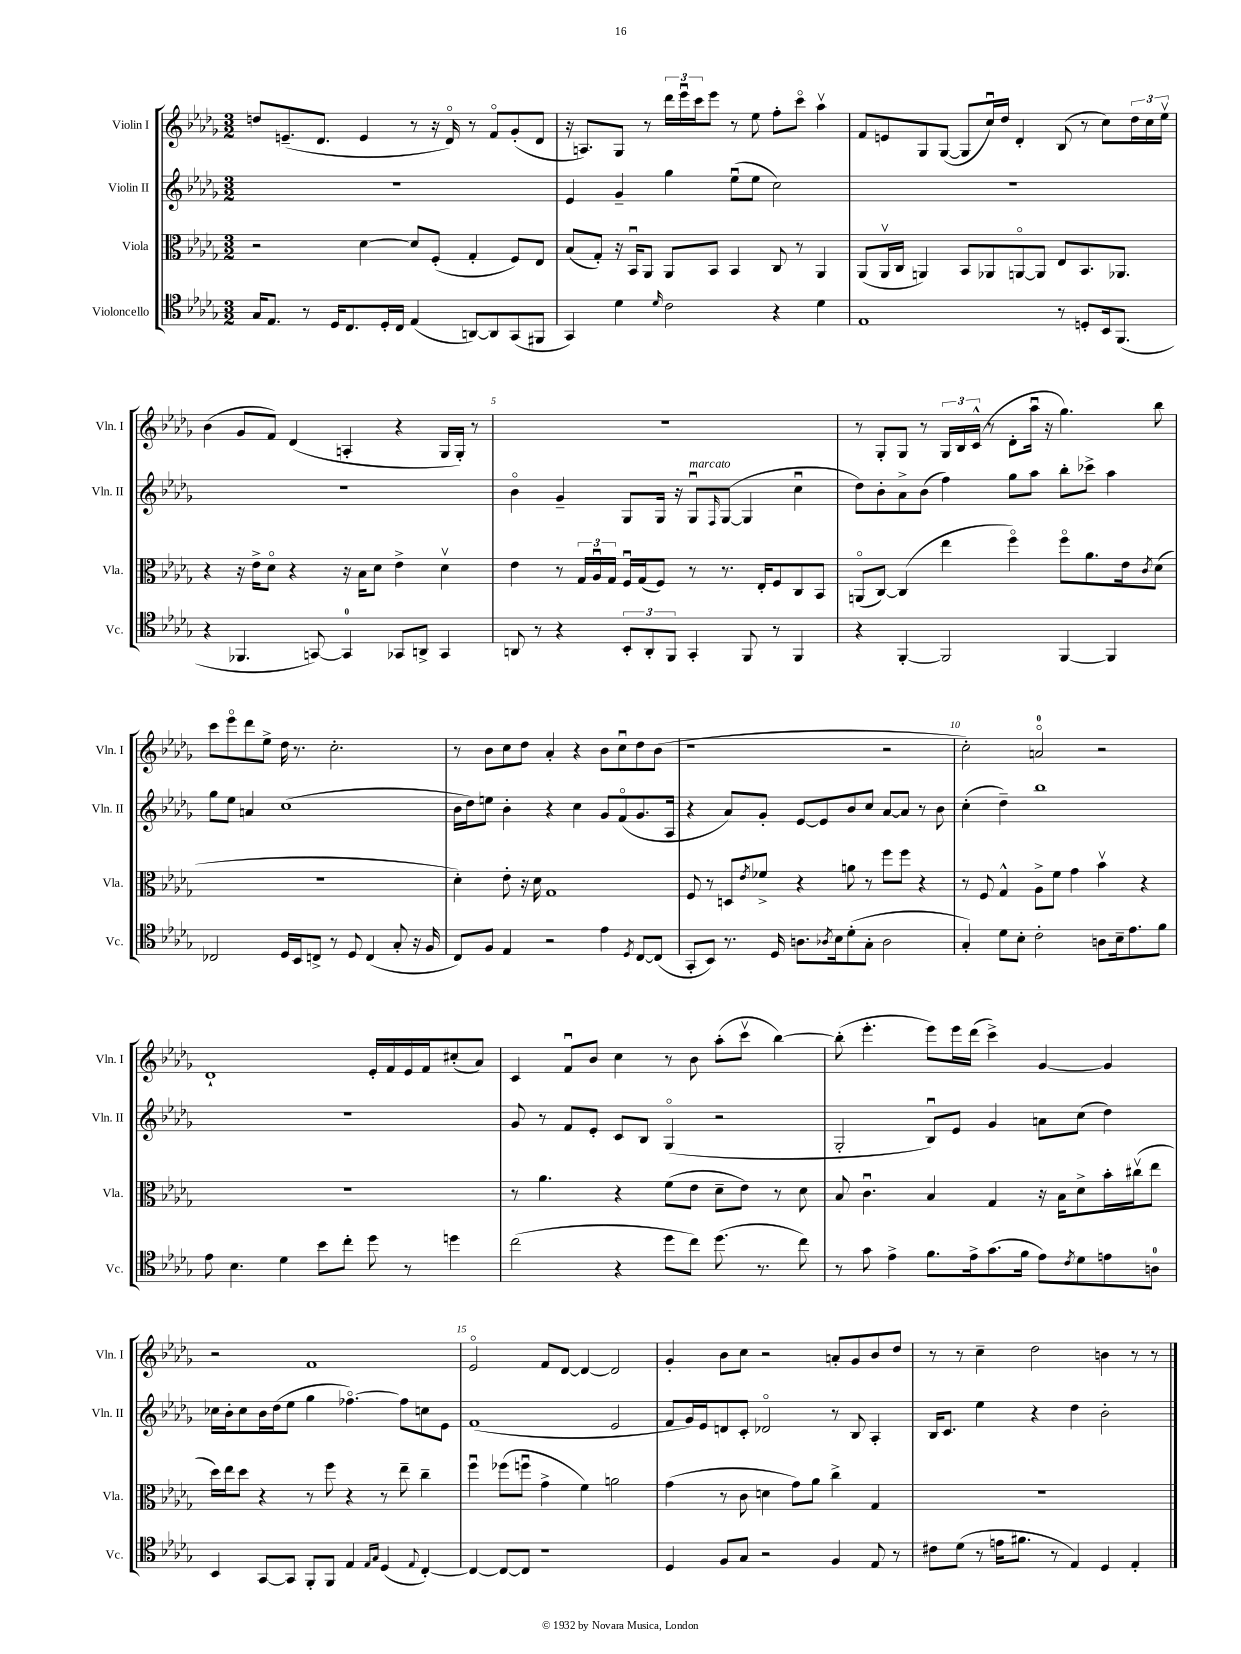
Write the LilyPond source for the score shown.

<<
\new StaffGroup <<
\new Staff = "s0" \with { instrumentName = "Violin I" shortInstrumentName = "Vln. I" } {
    \clef treble \key des \major \numericTimeSignature \time 3/2
    d''8 e'8.--( des'8. e'4 r8 r16 des'16\flageolet) r8 f'8\flageolet ges'8-.( des'8 |
    r16 a8.) ges8 r8 \tuplet 3/2 { des'''16 ees'''16\downbow c'''16 } ees'''8 r8 ees''8 f''8-. c'''8\flageolet aes''4\upbow |
    f'8 e'8 ges8 ges8~( ges8 c''16\downbow) des''16 des'4-. bes8( r8 c''8) \tuplet 3/2 { des''16 c''16 ees''16\upbow } |
    bes'4( ges'8 f'8) des'4( a4-. r4 ges16 ges16-.) r8 |
    R1. |
    r8 ges8-. ges8 r8 \tuplet 3/2 { ges16 bes16 c'16-^( } r8 des'8-. aes''16\downbow r16 ges''4.) bes''8 |
    c'''8 ees'''8\flageolet des'''8 ees''8-> des''16 r8. c''2.-. |
    r8 bes'8 c''8 des''8 aes'4-. r4 bes'8 c''8\downbow des''8 bes'8( |
    r1 r2 |
    c''2-.) a'2-0\flageolet r2 |
    des'1-! ees'16-. f'16 ees'16 f'16 cis''8-.( aes'8) |
    c'4 f'8\downbow bes'8 c''4 r8 bes'8 aes''8-.( c'''8\upbow bes''4~) |
    bes''8-.( ees'''4.-. ees'''8) ees'''16 des'''16( c'''4->) ges'4~ ges'4 |
    r2 f'1 |
    ees'2\flageolet f'8 des'8~ des'4~ des'2 |
    ges'4-. bes'8 c''8 r2 a'8-. ges'8 bes'8 des''8 |
    r8 r8 c''4-- des''2 b'4 r8 r8 \bar "|." |
}
\new Staff = "s1" \with { instrumentName = "Violin II" shortInstrumentName = "Vln. II" } {
    \clef treble \key des \major \numericTimeSignature \time 3/2
    R1. |
    ees'4 ges'4-- ges''4 ees''8\downbow( ees''8 c''2) |
    R1. |
    R1. |
    bes'4\flageolet ges'4-- ges8 ges16 r16 ges8\downbow^\markup { \italic "marcato" } \grace { f16 } ges8~( ges4 c''4\downbow |
    des''8) bes'8-. aes'8-> bes'8( f''4) ges''8 aes''8 bes''8-. ces'''8-> aes''4 |
    ges''8 ees''8 a'4 c''1( |
    bes'16 des''16) e''8 bes'4-. r4 c''4 ges'8 f'8\flageolet( ges'8. aes16 |
    r4 aes'8) ges'8-. ees'8~ ees'8 bes'8 c''8 aes'8~ aes'8 r8 bes'8 |
    c''4-.( des''4--) bes''1 |
    R1. |
    ges'8 r8 f'8 ees'8-. c'8 bes8 ges4\flageolet( r2 |
    ges2-. bes8\downbow) ees'8 ges'4 a'8 c''8( des''4) |
    ces''16 bes'16-. ces''8 bes'16 des''16( ees''8 ges''4 fes''4.~\flageolet) fes''8 c''8 ees'8 |
    f'1( ees'2 |
    f'8 ges'16) ees'16 d'8 c'8-. des'2\flageolet r8 bes8 aes4-. |
    bes16 c'8. ees''4 r4 des''4 bes'2-. \bar "|." |
}
\new Staff = "s2" \with { instrumentName = "Viola" shortInstrumentName = "Vla." } {
    \clef alto \key des \major \numericTimeSignature \time 3/2
    r2 des'4~ des'8 f8-.( ges4-. f8) ees8 |
    bes8( ges8-.) r16 bes,16\downbow aes,8 aes,8 bes,8 bes,4 c8 r8 aes,4 |
    aes,8( aes,16\upbow c16 a,4) bes,8 aes,8 a,8~\flageolet a,8 ees8 bes,8. aes,8. |
    r4 r16 ees'16-> des'8\flageolet r4 r16 bes16 des'8 ees'4-> des'4\upbow |
    ees'4 r8 \tuplet 3/2 { ges16 aes16\downbow ges16 } f16\downbow ges16( f8) r8 r8. ees16-. f8 c8 bes,8 |
    a,8\flageolet( c8~) c4( ees''4 f''4\flageolet) f''8\flageolet aes'8. ees'16 \acciaccatura { c'8 } des'8( |
    R1. |
    des'4-.) ees'8-. r16 des'16 ges1 |
    f8 r8 d8 \acciaccatura { ees'8 } fes'8-> r4 a'8 r8 f''8 f''8 r4 |
    r8 f8 ges4-^ aes8-> f'8 ges'4 bes'4\upbow r4 |
    R1. |
    r8 aes'4. r4 f'8( ees'8 des'8-- ees'8) r8 des'8 |
    bes8 c'4.\downbow bes4 ges4 r16 bes16 des'8-> bes'16-. cis''16\upbow( ees''8 |
    des''16) ees''16 des''8 r4 r8 f''8 r4 r8 ees''8-- c''4-- |
    f''4\downbow fes''8( f''8\downbow ges'4-> f'4) a'2 |
    ges'4( r8 c'8 d'4 ges'8) aes'8 c''4-> ges4 |
    R1. \bar "|." |
}
\new Staff = "s3" \with { instrumentName = "Violoncello" shortInstrumentName = "Vc." } {
    \clef tenor \key des \major \numericTimeSignature \time 3/2
    ges16 ees8. r8 des16 c8. des16-. c16 ees4( a,8~) a,8 ges,8( fis,8 |
    ges,4) des'4 \grace { des'16 } c'2 r4 des'4 |
    ees1 r8 d8-. bes,16 f,8.( |
    r4 fes,4. g,8~) g,4-0 ges,8 a,8-> ges,4 |
    a,8 r8 r4 \tuplet 3/2 { bes,8-. a,8-. f,8 } ges,4-. f,8 r8 f,4 |
    r4 f,4~-. f,2 f,4~ f,4 |
    ces2 des16 bes,16 c8-> r8 des8 c4( ges8-. r16 f16 |
    c8) f8 ees4 r2 ees'4 \acciaccatura { des8 } c8~ c8( |
    ges,8-. bes,8) r8. des16 a8. \acciaccatura { aes8 } bes16 des'8-.( ges8-. aes2 |
    ges4-.) des'8 bes8-. c'2-. a8 bes16-- ees'8. f'8 |
    ees'8 bes4. des'4 bes'8 c''8-. des''8 r8 d''4 |
    c''2( r4 des''8 c''8) des''8.( r8. c''8) |
    r8 ges'8 ees'4-> f'8. ees'16-> ges'8.( f'16 ees'8) \acciaccatura { c'8 } des'8 e'8 a8-0 |
    bes,4 ges,8~ ges,8 f,8-. f,8 ees4 \grace { ees16 ges16 } des4( \appoggiatura { ees8 } c4~-.) |
    c4~ c8~ c8 r1 |
    des4 f8 ges8 r2 f4 ees8 r8 |
    cis'8 des'8( r8 e'16 fis'8. r8 ees4) des4 ees4-. \bar "|." |
}
>>
>>
\layout { \context { \Score \override BarNumber.break-visibility = ##(#f #t #t) barNumberVisibility = #(every-nth-bar-number-visible 5) } }
